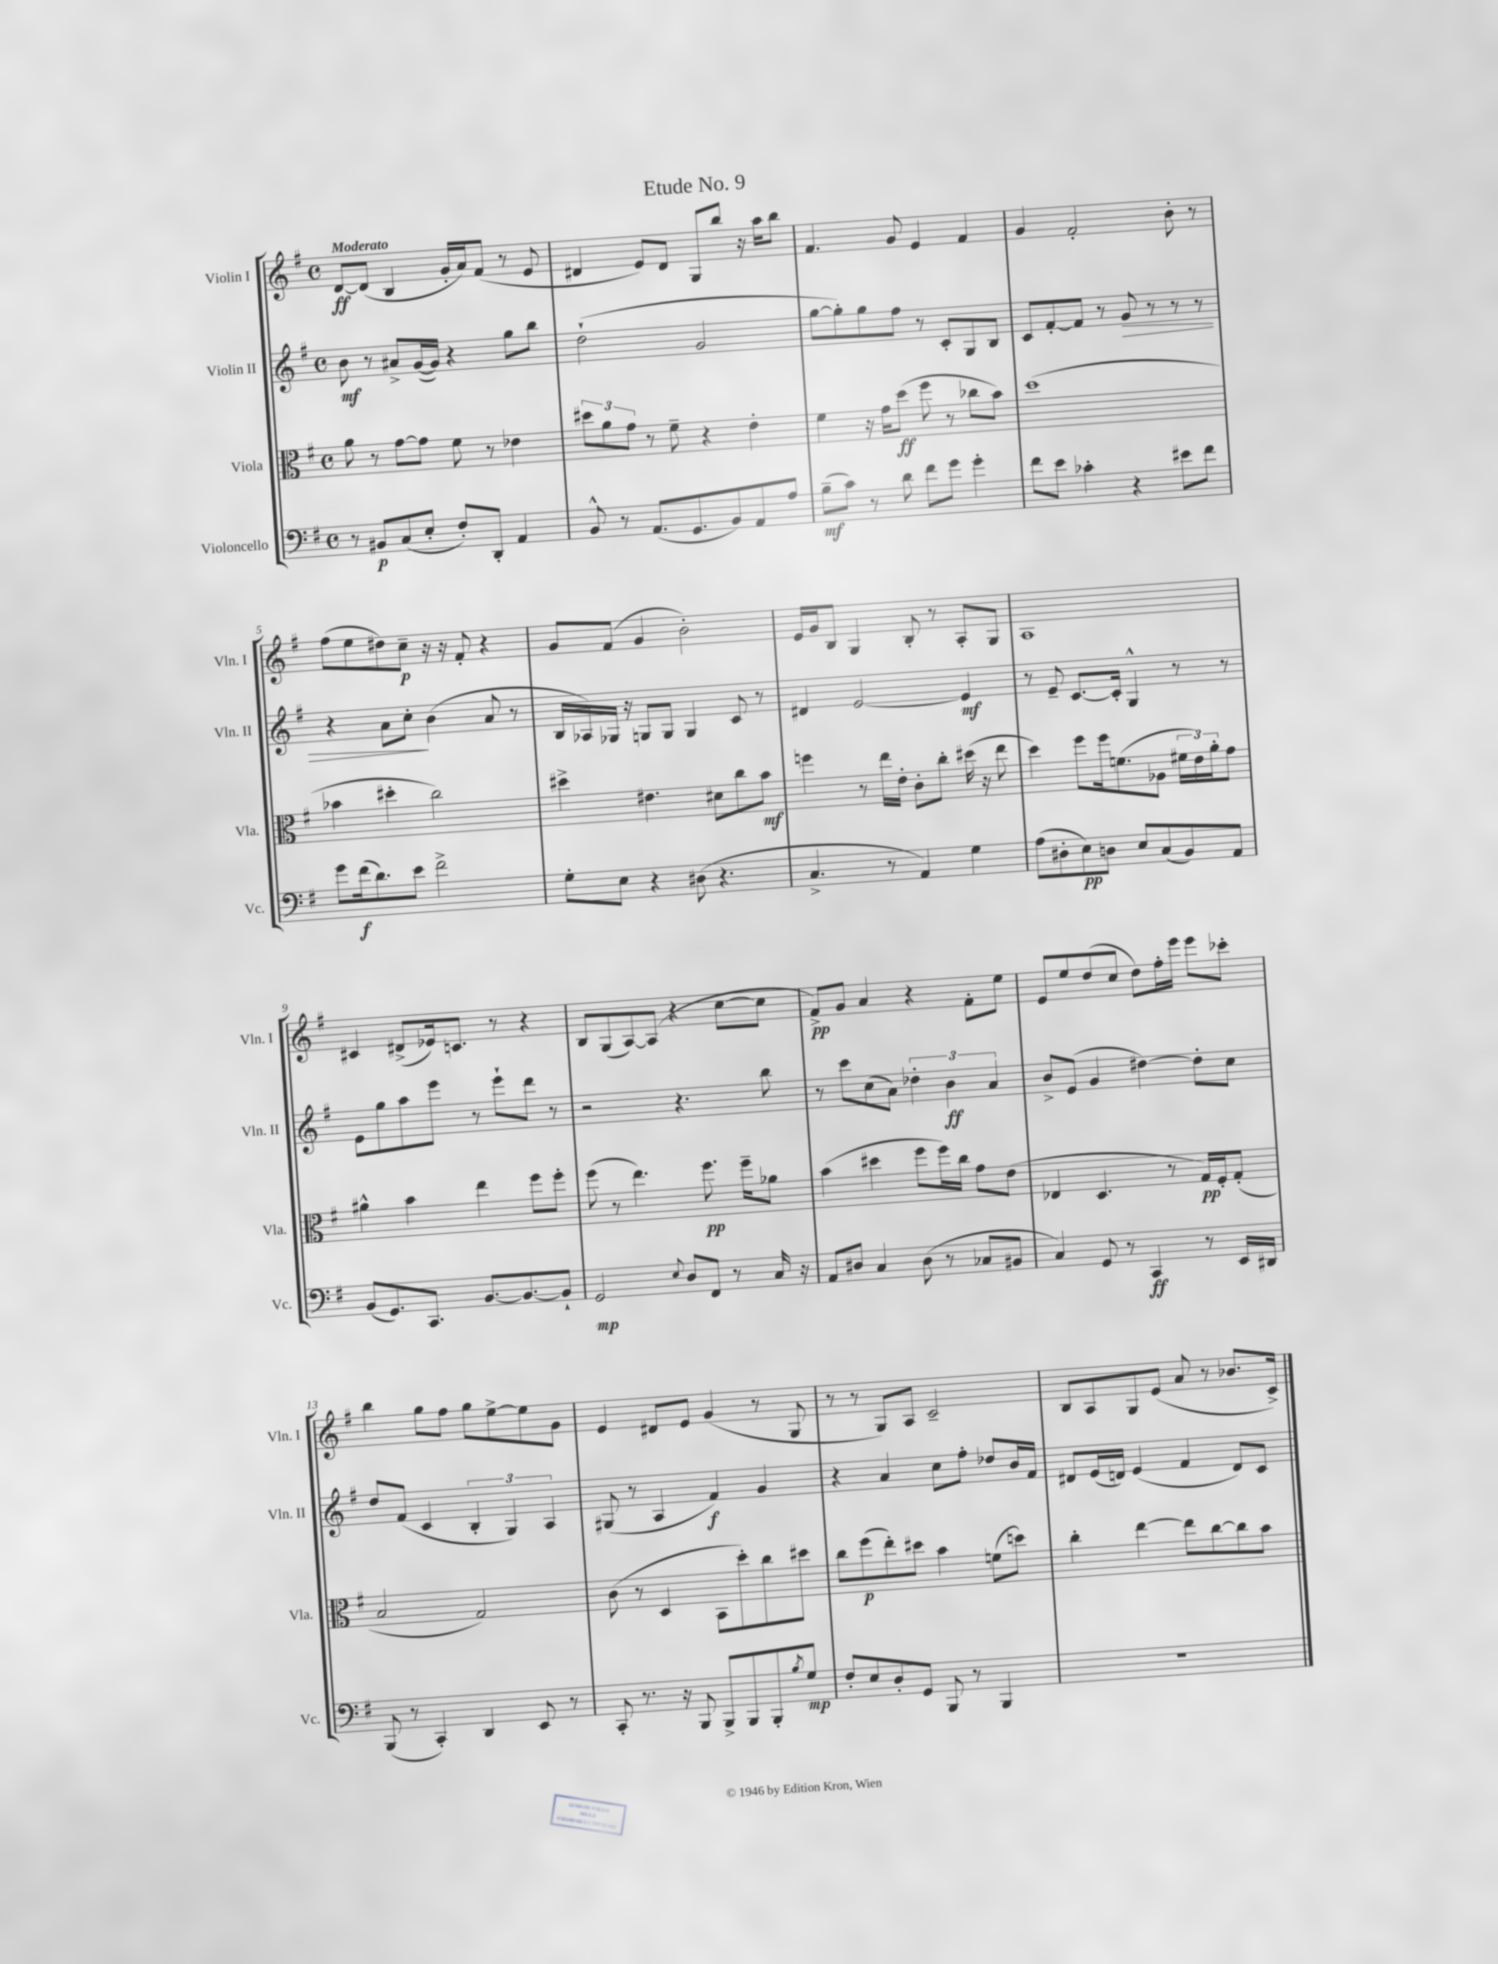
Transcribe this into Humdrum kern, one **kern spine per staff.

**kern	**kern	**kern	**kern
*staff4	*staff3	*staff2	*staff1
*clefF4	*clefC3	*clefG2	*clefG2
*k[f#]	*k[f#]	*k[f#]	*k[f#]
*M4/4	*M4/4	*M4/4	*M4/4
*met(c)	*met(c)	*met(c)	*met(c)
8r	8a	8b	[8d
8BB#	8r	8r	(8d]
(8C	[8g	8a#^	4B
8E'	8g]	([16g	.
.	.	16g])	.
8F#')	8f#	4r	16g'
.	.	.	16a)
8DD'	8r	.	(8f#
4AA	4e-	8gg	8r
.	.	8bb	8e
=	=	=	=
8BB^^	12dd#	(2dd`	4d#
.	12a	.	.
8r	.	.	.
.	12g	.	.
(8.AA	8r	.	8e)
.	8f#~	.	8d#
8.GG	.	.	.
.	4r	2g	8G
8BB)	.	.	8bb
8AA	4e'	.	16r
.	.	.	16aa
8A	.	.	8bb
=	=	=	=
(8B~	4f#	[8gg	4.f#
8c)	.	8gg'])	.
8r	16r	8gg	.
.	16g	.	.
8d	(8dd	8ff#	8g
8f#	8ff#	8r	4e
8g	8r	8c'	.
4g'	8cc-	8G	4f#
.	8b)	8B	.
=	=	=	=
8f#	(1dd	8c	4g
8e	.	[8f#'	.
4c-'	.	8f#]	2f#'
.	.	8r	.
4r	.	8g	.
.	.	8r	.
8e#	.	8r	8b'
8f#	.	8r	8r
=	=	=	=
8g	4b-	4r	(8ff#
(16f#	.	.	8ee
8.d)	.	.	.
.	4dd#'	8a	8dd#)
8e	.	8cc'	8cc~
2f#^	2cc)	(4b	16r
.	.	.	16r
.	.	.	8f#'
.	.	8a	4r
.	.	8r	.
=	=	=	=
8G'	4dd#^	16B	8g
.	.	16A-)	.
8E	.	16G-	(8f#
.	.	16r	.
4r	4.e#	8G	4g
.	.	8G	.
(8D#	.	4G	2b')
4.r	8d#	.	.
.	8cc	8c	.
.	8b	8r	.
=	=	=	=
4.C^	4ff	4d#	16e
.	.	.	16g
.	.	.	8B
.	8r	[2e	4G
8r	16ee	.	.
.	16e'	.	.
4AA)	8c'	.	8B'
.	8cc'	.	8r
4G	(16dd#	4e]	8A'
.	16r	.	.
.	8ee	.	8G
=	=	=	=
(8A	4dd)	8r	1A
8D#'	.	8e~	.
8E)	8ff#	[8.c	.
8D	16ff#	.	.
.	(8.f	16c']	.
8E	.	4G^^	.
(8C	8A-	.	.
8BB)	24f#	8r	.
.	24e)	.	.
.	24a'	.	.
8AA	8g	8r	.
=	=	=	=
(8BB	4a#^^	8e	4c#
8.GG)	.	8gg	.
.	4b	8aa	(8d#^
8.CC	.	.	.
.	.	8eee	16e-)
.	.	.	8.c
[8.BB	4ee	8r	.
.	.	8eee`	8r
8.BB_	.	.	.
.	8ff#	8ddd	4r
8BB`]	8ff#'	8r	.
=	=	=	=
2GG	(8ff#	2r	8B
.	8r	.	(8G
.	4.ee)	.	[8A)
.	.	.	(8A]
8qqE	.	.	.
8D	.	4.r	4r
8FF#	8.ff#	.	.
8r	.	.	[8cc
.	16ff#~	.	.
16C	8a-	8bb	8cc]
16r	.	.	.
=	=	=	=
8AA	(4b	8r	8f#^)
8D#	.	8ccc	8g
4C	4dd#	(8cc	4a
.	.	8a)	.
(8D#	8ff#	6dd-'	4r
8r	16ff#)	.	.
.	.	6b	.
.	16cc	.	.
8C-	8g	.	8f#'
.	.	6a	.
8BB#	(8e	.	8ee
=	=	=	=
4C)	4E-	8b^	8e
.	.	(8e	8ee
8GG	4.D	4g	(8dd
8r	.	.	8cc
4CC	.	[4dd#)	8dd)
.	8r	.	16ff#'
.	.	.	16eee
8r	16G)	8dd#']	8eee
.	16F#'	.	.
16EE	(8G'	8cc	8ccc-'
16DD#	.	.	.
=	=	=	=
(8BBB	2B	8dd	4bb
8r	.	(8f#	.
4CC')	.	4c	8gg
.	.	.	8ff#
4DD	2G)	6B'	8gg
.	.	.	[8ee^
.	.	6G)	.
8EE	.	.	8ee]
.	.	6A	.
8r	.	.	8g
=	=	=	=
8CC'	(8c	(8G#	4e
8.r	8r	8r	.
.	4D	4A	8d#
16r	.	.	.
8BBB	.	.	8e
8BBB^	8BB	4f#)	(4g
8BBB	8dd')	.	.
8BBB'	8cc	4g	8r
8qB	.	.	.
8G	8dd#	.	8G
=	=	=	=
8F#'	8cc	4r	8r
8E	(8ff#	.	8r
8D'	8ee')	4a	8G)
8GG	8dd#	.	8A
8BBB	4b	8cc	2c~
8r	.	8ff#'	.
4BBB	(8f	8dd-	.
.	8dd)	16b	.
.	.	16f#	.
=	=	=	=
1r	4cc'	8d#	8B
.	.	(16e	8A
.	.	16d)	.
.	[4ee	(4e	8G
.	.	.	(8e
.	8ee]	4f#	8a
.	[8cc	.	8r
.	8cc]	8d)	8.b-
.	8b	8c	.
.	.	.	16c^)
==	==	==	==
*-	*-	*-	*-
